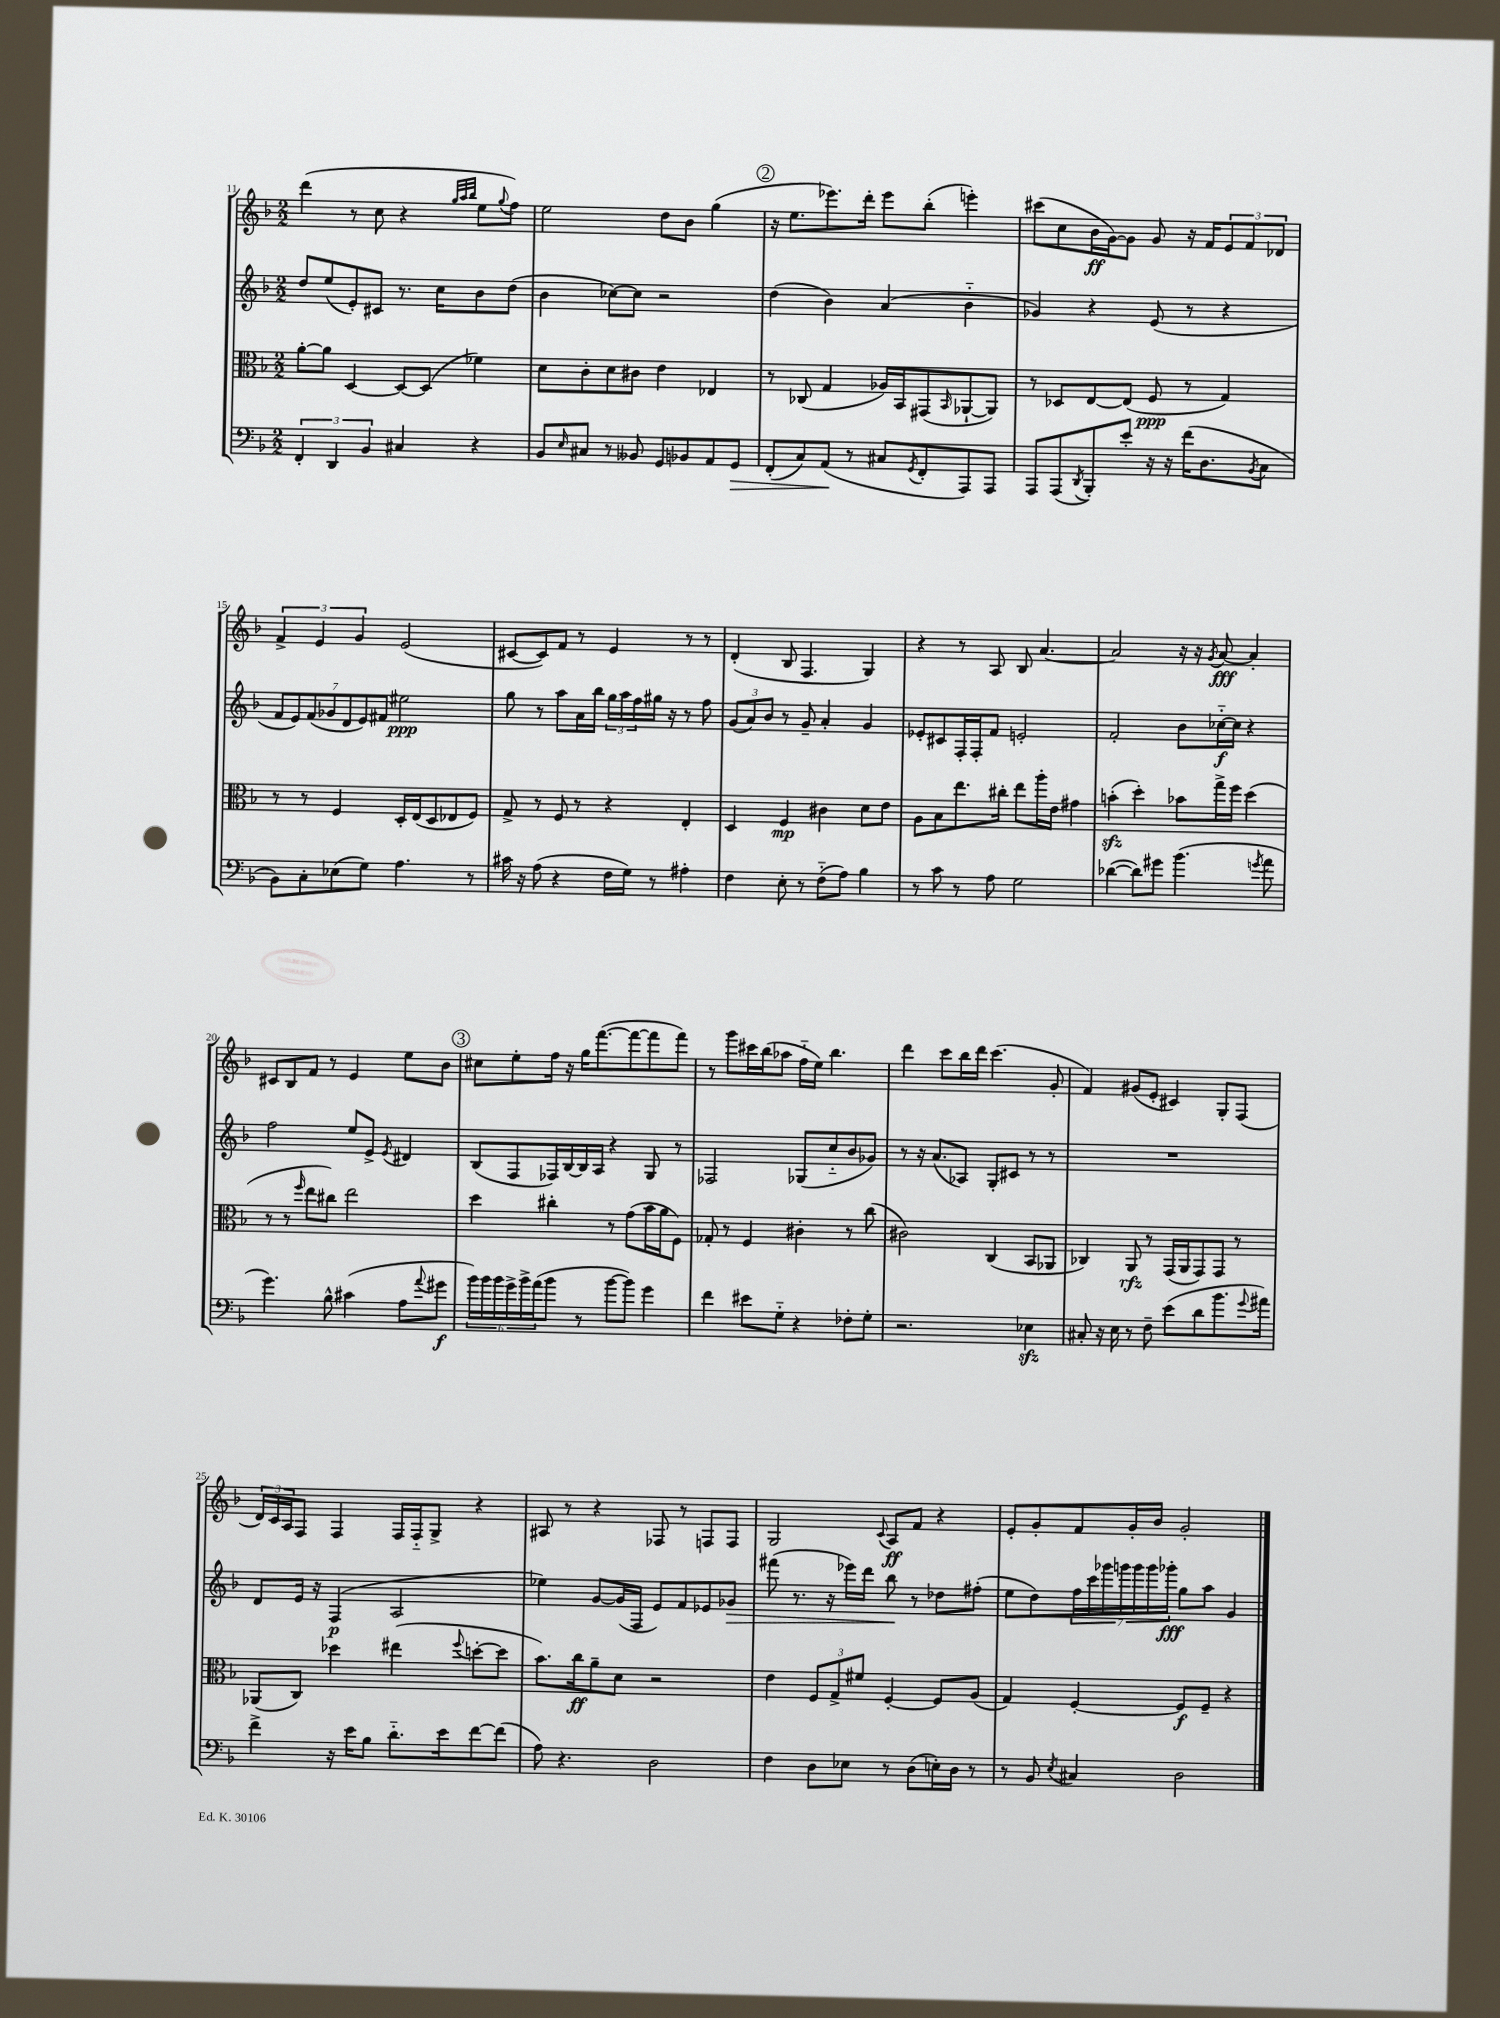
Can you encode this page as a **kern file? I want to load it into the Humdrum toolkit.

**kern	**kern	**kern	**kern
*staff4	*staff3	*staff2	*staff1
*clefF4	*clefC3	*clefG2	*clefG2
*k[b-]	*k[b-]	*k[b-]	*k[b-]
*M2/2	*M2/2	*M2/2	*M2/2
6FF'/	[8a'\L	8dd/L	(4ddd\
.	8a\]J	(8ee/	.
6DD/	.	.	.
.	[4D/	8e'/)	8r
6BB-/	.	.	.
.	.	8c#/J	8cc\
4C#/	8D/_L	8.r	4r
.	(8D/]J	.	.
.	.	16cc\LK	.
.	.	.	32qqgg/LLL
.	.	.	32qqaa/
.	.	.	32qqbb-/JJJ
4r	4f-\)	8b-\	8ee\L
.	.	.	8qqgg/
.	.	(8dd\J	8ff\J)
=	=	=	=
8BB-/L	8d\L	4b-\	2ee\
16qqE/	.	.	.
8C#/J	8c'\	.	.
8r	8d\	[8cc-\L)	.
8BB--/	8c#\J	8cc-\]J	.
8GG/L	4e\	2r	8dd\L
8BB-/	.	.	8b-\J
8AA/	4E-/	.	(4gg\
8GG/J	.	.	.
=	=	=	=
(8FF'/L	8r	(4dd\	16r
.	.	.	8.ee\L
8C/)	(8C-/	.	.
(8AA/J	4G/	4b-\)	8.eee-\)
8r	.	.	.
.	.	.	16ddd'\Jk
8C#/L	16A-/LL)	(4a/	8eee-\L
.	16BB-/J	.	.
8qGG/	.	.	.
8FF'/	(8GG#/	.	(8bb-'\J
.	16qqBB-/	.	.
8AAA/)	[8AA-`/	4b-'~\	4eee'\)
8AAA/J	8AA-/]J)	.	.
=	=	=	=
8AAA/L	8r	4g-/)	(8ccc#\L
(8AAA/	8D-/L	.	8cc\
8qDD/	.	.	.
8BBB-'/)	[8E/	4r	16b-\L
.	.	.	[16g\J)
8e'/J	(8E/]J	.	8g\]J
16r	8F/	(8e/	8g/
16r	.	.	.
(16f\LK	8r	8r	16r
8.D\	.	.	16f/LK
.	4G/)	4r	12e/
.	.	.	12f/
8qBB-/	.	.	.
8C\J	.	.	.
.	.	.	12d-/J
=	=	=	=
8BB-\L)	8r	14f/L	6f^/
.	.	14e/)	.
8C'\	8r	.	.
.	.	(14f/	.
.	.	.	6e/
.	.	14g-/	.
(8E-\	4F/	.	.
.	.	14d/	.
.	.	.	6g/
.	.	14e/)	.
8G\J)	.	.	.
.	.	14f#/J	.
4.A\	16D'/LL	2ee#\	(2e/
.	(16E/J	.	.
.	8D/	.	.
.	8E-/	.	.
8r	8F/J)	.	.
=	=	=	=
16c#\	8G^/	8gg\	[8c#/L
16r	.	.	.
(8A\	8r	8r	8c#/])
4r	8F/	8aa\L	8f/J
.	8r	16a\L	8r
.	.	16bb-\JJ	.
16F\LL	4r	24gg\LL	4e/
.	.	24aa\	.
16G\JJ)	.	.	.
.	.	24ff\	.
8r	.	16gg#\JJ	.
.	.	16r	.
4A#'\	4E'/	8r	8r
.	.	8ff\	8r
=	=	=	=
4F\	4D/	(12g/L	(4d'/
.	.	12a/)	.
.	.	12b-/J	.
8E'\	4F/	8r	8B-/
8r	.	8g~/	4.F/
(8F'~\L	4c#\	4a'/	.
8A\J)	.	.	.
4B-\	8d\L	4g/	4G/)
.	8e\J	.	.
=	=	=	=
8r	8A\L	8e-'/L	4r
8c\	8B-\	8c#/	.
8r	8.ee\	16F'/L	8r
.	.	16F'/J	.
8A\	.	8f/J	8A/
.	16cc#'\Jk	.	.
2G\	8ee\L	2e'/	8B-/
.	16aa'\L	.	[4.a/
.	16e\JJ	.	.
.	4g#\	.	.
=	=	=	=
([4d-\	(4b'\	2f'/	2a/]
8d-\]L)	4dd'\)	.	.
8g#\J	.	.	.
(4.b-\	8b-\L	8b-\L	16r
.	.	.	16r
.	.	.	8qg/
.	16gg^\L	[16cc-'~\L	[8a/
.	16ff\JJ	16cc-\]JJ	.
.	(4dd\	4r	4a'/]
8qg/	.	.	.
8a\	.	.	.
=	=	=	=
4.g\)	8r	2ff\	8c#/L
.	8r	.	8B-/
.	16qqff/	.	.
.	8ee\L	.	8f/J
8B-^^\	8cc#\J)	.	8r
(4c#\	2ee\	8ee/L	4e/
.	.	8e^/J	.
.	.	8qe/	.
8A\L	.	4d#/	8ee\L
8qqa/	.	.	.
8g#\J	.	.	8b-\J
=	=	=	=
24b-\LL)	4dd\	(8B-/L	8cc#\L
24b-\	.	.	.
24b-\	.	.	.
24g^\	.	8F/	8ee'\
24b-^\	.	.	.
(24a\J	.	.	.
8b-\J	4cc#'\	16F-/L)	16ff\Jk
.	.	[16B-/	16r
8r	.	16B-/]	16gg\LK
.	.	16A/JJ	([8.fff\
[8b-\L	8r	4r	.
8b-\]J)	(8g\L	.	8fff\_
4g\	16b-\L	8G/	8fff\]
.	16a\J	.	.
.	8F\J)	8r	8fff\J)
=	=	=	=
4f\	8G-'/	2F-/	8r
.	8r	.	8ggg\L
8e#\L	4F/	.	16ccc#\L
.	.	.	(16bb-\J
8G'~\J	.	.	8aa-\J
4r	4c#'\	(8G-/L	16ff'~\LL
.	.	.	16ee\JJ)
.	.	8cc'~/	4.bb-\
8F-'\L	8r	8b-/	.
8G'\J	(8cc\	8g-/J)	.
=	=	=	=
2.r	2c#\)	8r	4ddd\
.	.	16r	.
.	.	(8.a/L	.
.	.	.	8ccc\L
.	.	8A-/J)	16bb-\L
.	.	.	16ddd\JJ
.	(4C/	8G'/L	(4.ccc\
.	.	8c#/J	.
4E-\	8BB-/L	8r	.
.	8AA-/J	8r	8g'/
=	=	=	=
8C#'/	4C-/)	1r	4f/)
16r	.	.	.
16E\	.	.	.
8r	8AA/	.	(8g#/L
8F~\	8r	.	8e'/J
(8e\L	(16GG/LL	.	4c#/)
.	16AA/J	.	.
8d\	8GG/)	.	.
8.b-\	8GG/J	.	8G'/L
.	8r	.	(8F/J
8qqg/	.	.	.
16a#\Jk)	.	.	.
=	=	=	=
4f^\	(8AA-/L	8d/L	24d/LL)
.	.	.	24c/
.	.	.	24A/J
.	8C/J)	16e/Jk	8F/J
.	.	16r	.
16r	4dd-\	(4F/	4F/
16e\LK	.	.	.
8B-\J	.	.	.
8.d'~\L	(4ee#\	2A/	16F/LL
.	.	.	16F'~/J
.	.	.	8G^/J
16e\k	.	.	.
.	8qqff/	.	.
[8f\	[8dd'\L	.	4r
(8f\]J	8dd\]J	.	.
=	=	=	=
8A\)	8.b-\L)	4ee-\)	8A#/
4.r	.	.	8r
.	16cc\k	.	.
.	8a~\	[8g/L	4r
.	8d\J	(16g/]L	.
.	.	16F/JJ	.
2D\	2r	8e/L)	8F-/
.	.	8f/	8r
.	.	8e-/	8F/L
.	.	8g-/J	8F/J
=	=	=	=
4F\	4e\	(8fff#\	2G/
.	.	8.r	.
8D\L	12F/L	.	.
.	.	16r	.
.	12G^/	.	.
8E-\J	.	16eee-\LL)	.
.	12f#/J	.	.
.	.	16ddd\JJ	.
.	.	.	8qqc/
8r	[4F'/	8bb-\	8A/L
(8D\L	.	8r	8f/J
16E'\L)	8F/]L	8dd-\L	4r
16D\JJ	.	.	.
8r	(8A/J	(8ff#'\J	.
=	=	=	=
8r	4G/)	8ee\L	8e'/L
8BB-/	.	8dd\)	8g'/
8qE/	.	.	.
4C#/	[4F'/	28ff\L	8f/
.	.	28ccc\	.
.	.	28ggg-\	.
.	.	28ggg\	.
.	.	.	16g'/L
.	.	28ggg\	.
.	.	28ggg\	.
.	.	.	16b-/JJ
.	.	28ggg-'\JJ	.
2D\	8F/]L	8gg\L	2g'/
.	8F~/J	8aa\J	.
.	4r	4g/	.
==	==	==	==
*-	*-	*-	*-
